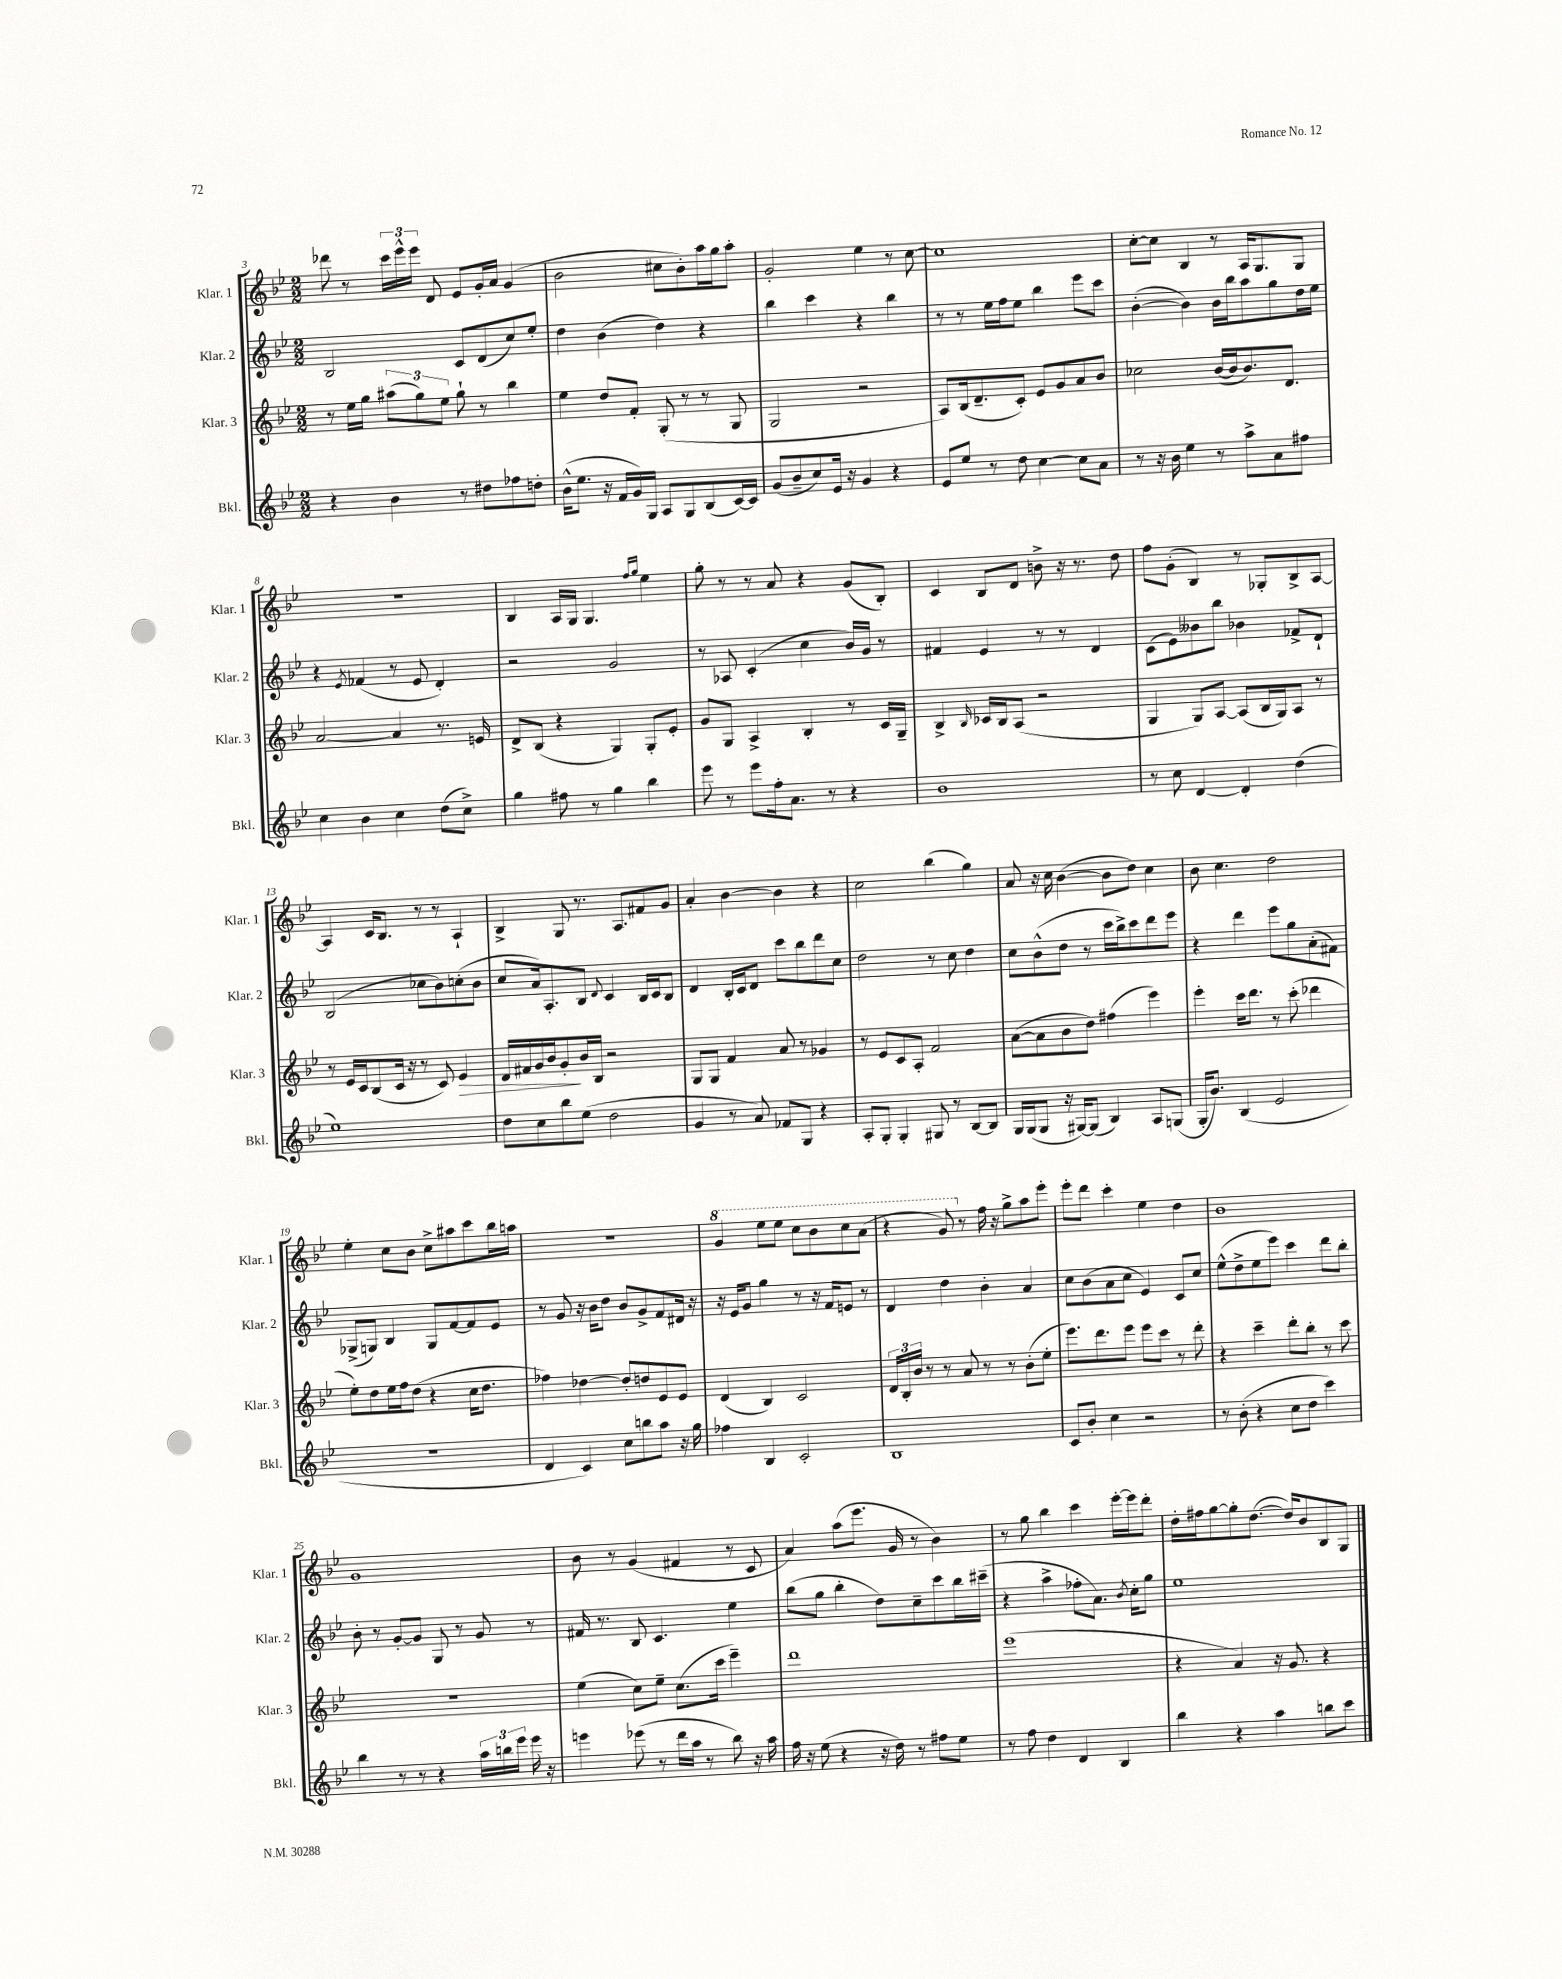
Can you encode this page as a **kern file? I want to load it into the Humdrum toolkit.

**kern	**kern	**dynam	**kern	**kern
*part4	*part3	*part3	*part2	*part1
*staff4	*staff3	*staff3	*staff2	*staff1
*I"Bkl.	*I"Klar. 3	*	*I"Klar. 2	*I"Klar. 1
*I'Bkl.	*I'Klar. 3	*	*I'Klar. 2	*I'Klar. 1
*clefG2	*clefG2	*	*clefG2	*clefG2
*k[b-e-]	*k[b-e-]	*	*k[b-e-]	*k[b-e-]
*M2/2	*M2/2	*	*M2/2	*M2/2
=3	=3	=3	=3	=3
4r	8r	.	2B-/	8ddd-X\
.	16ee-\LL	.	.	8r
.	16gg\JJ	.	.	.
4b-\	(12aa#X\L	.	.	24ccc\LL
.	.	.	.	24eee-^^\
.	12gg\)	.	.	24eee-\JJ
.	.	.	.	8d/
.	12ee-\J	.	.	.
8r	8gg`\	.	8c/L	8e-/L
8dd#X\L	8r	.	(8d/	16g'/L
.	.	.	.	16a/JJ
8ff-X\	4bb-\	.	8cc/)	(4g/
8ddn'\J	.	.	8ee-'/J	.
=4	=4	=4	=4	=4
(16b-^^\KL	4ee-\	.	4dd\	2b-\
8.ee-\J	.	.	.	.
16r	8dd/L	.	(4b-\	.
16f/LL	.	.	.	.
16g/)	8f'/J	.	.	.
16G/JJ	.	.	.	.
8A/L	(8G'/	.	4dd\)	8cc#X\L
8G/	8r	.	.	8b-'\)
(8B-/	8r	.	4r	16aa\L
.	.	.	.	16gg\J
[16c/L)	8G/	.	.	8aa'\J
16c/JJ]	.	.	.	.
=5	=5	=5	=5	=5
(8g/L	2G/	.	4bb-\	2g'/
8b-~/	.	.	.	.
8cc/)	.	.	4ccc\	.
16e-/Jk	.	.	.	.
16r	.	.	.	.
4g/	2r	.	4r	4ee-\
4r	.	.	4bb-\	8r
.	.	.	.	[8cc\
=6	=6	=6	=6	=6
8e-/L	8A/L)	.	8r	1cc]
8ee-/J	(16B-/k	.	8r	.
.	8.d~/	.	.	.
8r	.	.	16ee-\LL	.
.	.	.	16ff\J	.
8dd\	8c'/J)	.	8ee-\J	.
[4cc\	8e-/L	.	4bb-\	.
.	8g/	.	.	.
8cc\L]	8a/	.	8eee-\L	.
8a\J	8b-/J	.	8ccc\J	.
=7	=7	=7	=7	=7
8r	2cc-X\	.	([4b-'\	[8cc'\L
16r	.	.	.	8cc\J]
16b-\	.	.	.	.
4ee-\	.	.	4b-\])	4B-/
8r	([16b-/LL	.	16b-\LL	8r
.	16b-/J]	.	16bb-\J	.
8aa^\L	8.b-/)	.	8aa\	16A/KL
.	.	.	.	8.G/
8a\	.	.	8gg\	.
.	8.d/J	.	.	.
8ff#X\J	.	.	16dd\L	8G/J
.	.	.	16ee-\JJ	.
!!LO:LB:g=z
=8	=8	=8	=8	=8
4cc\	[2a/	.	4r	1r
.	.	.	8qe-/	.
4b-\	.	.	(4f-X/	.
4cc\	4a/]	.	8r	.
.	.	.	8e-/	.
(8dd\L	8.r	.	4d'/)	.
8cc^\J)	.	.	.	.
.	16en/	.	.	.
=9	=9	=9	=9	=9
4gg\	8d^/L	.	2r	4B-/
.	(8B-/J	.	.	.
8ff#X\	4r	.	.	16A/LL
.	.	.	.	16G/JJ
8r	.	.	.	4.G/
4gg\	4G/)	.	2g/	.
.	.	.	.	16qqff/LL
.	.	.	.	16qqgg/JJ
4bb-\	8G'/L	.	.	4ee-\
.	8e-'/J	.	.	.
=10	=10	=10	=10	=10
8eee-\	8g/L	.	8r	8gg'\
8r	8G/J	.	8A-X/	8r
8eee-\L	4A^/	.	(4c'/	8r
16ff'\k	.	.	.	8a/
8.a\J	.	.	.	.
.	4B-'/	.	4cc\	4r
8r	.	.	.	.
4r	8r	.	16b-/LL)	(8g/L
.	.	.	16g/JJ	.
.	16c/LL	.	8r	8B-'/J)
.	16G~/JJ	.	.	.
=11	=11	=11	=11	=11
1b-	4B-^/	.	4f#X/	4c/
.	16qqB-/	.	.	.
.	16c-X/LL	.	4e-/	8B-/L
.	16B-/J	.	.	.
.	(8A/J	.	.	8d/J
.	2r	.	8r	8bn^\
.	.	.	8r	16r
.	.	.	.	8.r
.	.	.	4d/	.
.	.	.	.	8dd\
=12	=12	=12	=12	=12
8r	4G/	.	(8c\L	8ff\L
8cc\	.	.	8e-\)	(8g'\J
[4d/	8G/L)	.	8b--X\	4B-/)
.	[8A/J	.	8bb-\J	.
4d'/]	(8A/L]	.	4b-X\	8r
.	16B-/L	.	.	8G-X'/L
.	16G/J)	.	.	.
(4dd\	8A/J	.	8f-X^/L	8B-^/
.	8r	.	8d`/J	[8A/J
!!LO:LB:g=z
=13	=13	=13	=13	=13
1ee-)	8r	.	(2B-/	4A/]
.	16e-/LL	.	.	.
.	16c/J	.	.	.
.	(8B-/	.	.	16c/KL
.	.	.	.	8.B-/J
.	16c/Jk	.	.	.
.	16r	.	.	.
.	8r	.	8cc-X\L	8r
.	8c/)	.	8b-\)	8r
!	!	!LO:HP:b	!	!
.	4e-/	>	(8ccn'\	4A`/
.	.	.	8b-\J	.
=14	=14	=14	=14	=14
8dd\L	16d/LL	.	8cc/L	4B-^/
.	16f#X/	.	.	.
8cc\	16g/	.	16a/k)	.
.	16b-/J	.	8.A'/	.
8bb-\	8g'/	.	.	8G/
(8ee-\J	16b-/L	]	8B-/J	8.r
.	16B-/JJ	.	.	.
.	.	.	8qqd/	.
2dd\	2r	.	4c/	.
.	.	.	.	8.A/L
.	.	.	16B-/LL	8f#X/
.	.	.	16c/J	.
.	.	.	8B-/J	8g/J
=15	=15	=15	=15	=15
4g/	8G/L	.	4d/	4a'/
.	8G/J	.	.	.
8r	4f/	.	16B-'/LL	[4b-\
.	.	.	16c/J	.
8a/)	.	.	8d/J	.
8f-X/L	8a/	.	8ccc\L	4b-\]
8G/J	8r	.	8bb-\	.
4r	4g-X/	.	8ddd\	4r
.	.	.	8cc\J	.
=16	=16	=16	=16	=16
8A'/L	8r	.	2dd\	2cc\
8G'/J	8e-/L	.	.	.
4G'/	8c/	.	.	.
.	8A'/J	.	.	.
8G#X/	2f/	.	8r	(4bb-\
8r	.	.	8cc\	.
[8B-/L	.	.	4dd\	4gg\)
8B-/J]	.	.	.	.
=17	=17	=17	=17	=17
16G/LL	([8a\L	.	8cc\L	8a/
(16G/J	.	.	.	.
8G/J	8a\]	.	(8b-^^\	16r
.	.	.	.	16cc\
16r	8b-\	.	8dd\J	([4b-\
[16G#X/KL)	.	.	.	.
(8G#/J]	8dd\J)	.	8r	.
4B-/)	(4ff#X\	.	16ccc\LL	8b-\L]
.	.	.	16bb-^\J)	.
.	.	.	8ccc\	8dd\J)
8A/L	4eee-\)	.	8ddd\	4cc\
(8Gn/J	.	.	8eee-\J	.
=18	=18	=18	=18	=18
16G'/KL	4eee-'\	.	4r	8b-\
8.b-/J)	.	.	.	.
.	.	.	.	4.cc\
(4B-/	16ccc\KL	.	4ddd\	.
.	8.ddd\J	.	.	.
2e-/	8r	.	8eee-\L	2dd\
.	(8ccc'\	.	8gg\	.
.	4ddd-X\	.	(8a'\	.
.	.	.	8f#X\J)	.
!!LO:LB:g=z
=19	=19	=19	=19	=19
1r	8ee-'\L)	.	(8G-X^/L	4ee-'\
.	8dd\	.	8Gn/J)	.
.	16ee-\L	.	4B-/	8cc\L
.	16ff\J	.	.	.
.	(8dd\J	.	.	8b-\J
.	4r	.	8G/L	8cc^\L
.	.	.	[8f/	8aa#X\
.	16cc\KL	.	8f/]	8ccc\
.	8.dd\J	.	.	.
.	.	.	8e-/J	16bb-\L
.	.	.	.	16aan\JJ
=20	=20	=20	=20	=20
4d/	4ff-X\)	.	8r	1r
.	.	.	8g/	.
4c/)	[4dd-X\	.	16r	.
.	.	.	16b-\KL	.
.	.	.	8dd\J	.
8cc\L	8dd-'/L]	.	8b-/L	.
8bbn\	8ddn/	.	8g^/	.
8aa\J	8e-/	.	8f/	.
16r	8e-/J	.	16d#X/Jk	.
16gg\	.	.	16r	.
=21	=21	=21	=21	=21
*	*	*	*	*8va
4ff-X\	(4d/	.	16r	4gg/
.	.	.	16e-/KL	.
.	.	.	8g/J	.
4B-/	4B-/)	.	4gg\	8eee-\L
.	.	.	.	8eee-\J
2c'/	2c/	.	8r	8ccc\L
.	.	.	16r	8bb-\
.	.	.	16f/KL	.
.	.	.	8en/J	8ccc\
.	.	.	8r	(8aa\J
=22	=22	=22	=22	=22
1B-	24d/LL	.	4d/	4r
.	24B-'/	.	.	.
.	24b-/JJ	.	.	.
.	8r	.	.	.
.	8r	.	4dd\	8gg/)
*	*	*	*	*X8va
.	8a/	.	.	8r
.	8r	.	4b-'\	16ff\
.	.	.	.	16r
.	8r	.	.	8gg^\L
.	(8b-'\L	.	4a/	8aa\
.	8ee-'\J	.	.	8eee-'\J
=23	=23	=23	=23	=23
8c/L	8.eee-\L)	.	8cc\L	8eee-'\L
8b-'/J	.	.	(8b-\	8ddd\J
.	8.ddd\	.	.	.
4cc\	.	.	8a\	4ccc'\
.	8eee-\J	.	8cc\J	.
2r	8eee-\L	.	4e-/)	4ee-\
.	8ccc\J	.	.	.
.	8r	.	8c/L	4dd\
.	8ddd'\	.	8cc/J	.
=24	=24	=24	=24	=24
8r	4r	.	(8ee-^^\L	1b-
(8b-'\	.	.	8dd^\	.
4r	4ccc~\	.	8ee-\	.
.	.	.	8eee-\J)	.
8cc\L	8ddd'\L	.	4ccc\	.
8dd\J	8bb-'\J	.	.	.
4ccc\)	8r	.	8ddd\L	.
.	8ccc\	.	8bb-'\J	.
!!LO:LB:g=z
=25	=25	=25	=25	=25
4bb-\	1r	.	8b-'\	1g
.	.	.	8r	.
8r	.	.	[8g'/L	.
8r	.	.	8g/J]	.
4r	.	.	8G/	.
.	.	.	8r	.
24aa\LL	.	.	8g/	.
24bbn\	.	.	.	.
24eee-\JJ	.	.	.	.
16eee-\	.	.	8r	.
16r	.	.	.	.
=26	=26	=26	=26	=26
4eeen\	(4ee-\	.	16f#X/	8b-\
.	.	.	8.r	.
.	.	.	.	8r
(8eee-X\	8cc\L)	.	8B-/	(4g/
8r	8ee-~\J	.	4.c/	.
16ddd\LL	(8.cc\L	.	.	4f#X/
16aa\JJ	.	.	.	.
8r	.	.	.	.
.	16ccc\Jk	.	.	.
8bb-\)	4eee-~\)	.	4ee-\	8r
16r	.	.	.	8c/
16aa\	.	.	.	.
=27	=27	=27	=27	=27
16ff\	1ddd	.	(8bb-\L	4a/)
16r	.	.	.	.
(8ee-\	.	.	8gg\J	.
4r	.	.	4bb-'\	(8aa\L
.	.	.	.	8.eee-\J
16r	.	.	8dd\L)	.
16dd\)	.	.	.	16g/
8r	.	.	8cc~\	8r
8ff#X\L	.	.	8ccc\	4b-\)
8ee-\J	.	.	16bb-\L	.
.	.	.	(16ccc#X~\JJ	.
=28	=28	=28	=28	=28
8r	(1eee-	.	4r	8r
8ff\	.	.	.	8gg\
4dd\	.	.	4aa^\	4bb-\
4d/	.	.	8ff-X'\L	4ccc\
.	.	.	8.a\J)	.
4B-/	.	.	.	[16eee-'\LL
.	.	.	8qb-/	.
.	.	.	16cc'\KL	16eee-\J]
.	.	.	8gg\J	8ddd'\J
=29	=29	=29	=29	=29
4bb-\	4r	.	1ee-	16dd'\LL
.	.	.	.	16ff#X\J
.	.	.	.	[8gg\
4r	4a/)	.	.	8gg'\]
.	.	.	.	([8.dd\J
4aa\	16r	.	.	.
.	8.g/	.	.	16dd/KL])
.	.	.	.	8b-/
8bbn\L	4r	.	.	8B-/
8ccc\J	.	.	.	8G/J
==	==	==	==	==
*-	*-	*-	*-	*-
